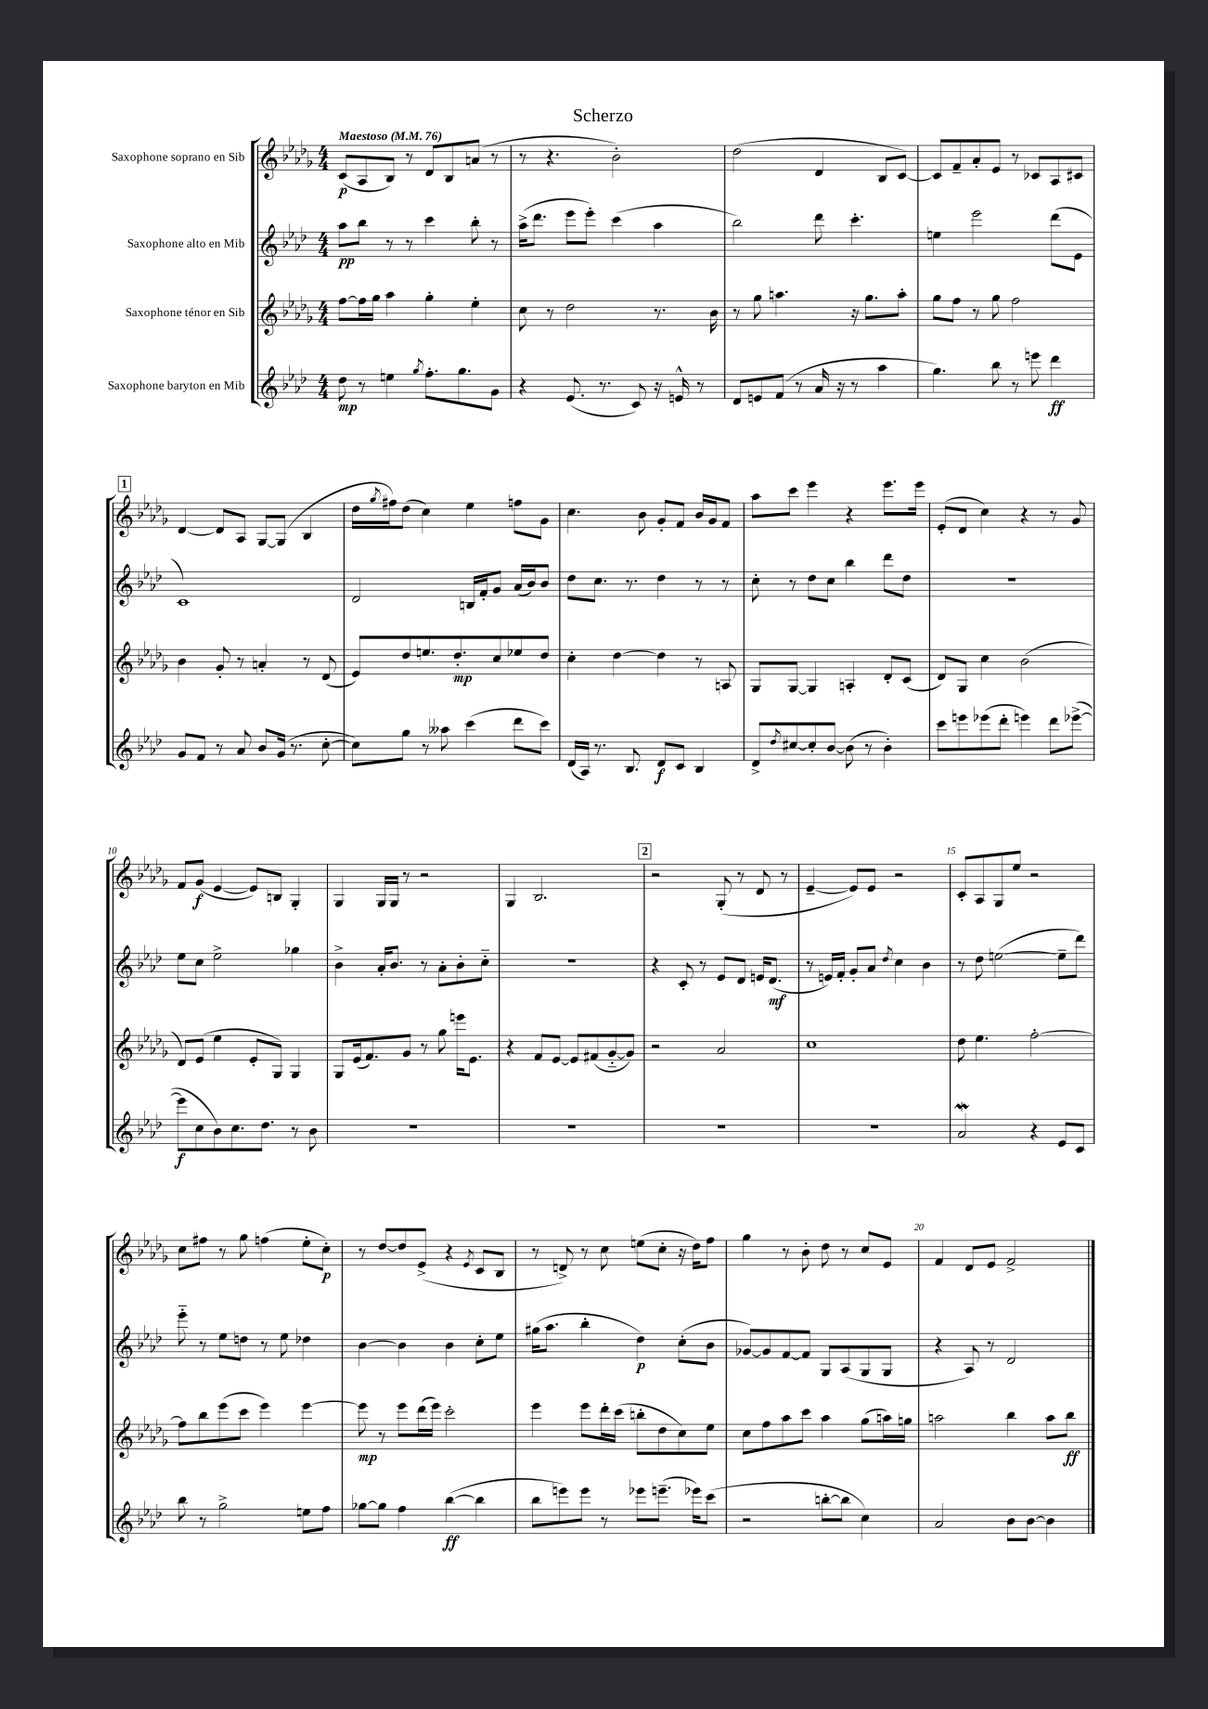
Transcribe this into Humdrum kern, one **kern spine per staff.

**kern	**kern	**kern	**kern
*staff4	*staff3	*staff2	*staff1
*clefG2	*clefG2	*clefG2	*clefG2
*k[b-e-a-d-]	*k[b-e-a-d-g-]	*k[b-e-a-d-]	*k[b-e-a-d-g-]
*M4/4	*M4/4	*M4/4	*M4/4
*MM76	*MM76	*MM76	*MM76
8dd-	[8ff	8aa-	(8c
8r	16ff]	8bb-	8A-
.	16gg-	.	.
4ee	4aa-	8r	8B-)
.	.	8r	8r
8qgg	.	.	.
8.ff'	4gg-'	4ccc	8d-
.	.	.	8B-
8.gg	.	.	.
.	4ee-'	8bb-'	(8a
8g	.	8r	8r
=	=	=	=
4r	8cc	(16aa-^	8r
.	.	8.ddd-	.
.	8r	.	4.r
(8.e-	2dd-	8eee-	.
.	.	8eee-')	.
8.r	.	.	.
.	.	(4ccc	2b-')
8c)	.	.	.
16r	8.r	4aa-	.
16e^^	.	.	.
8r	.	.	.
.	16b-	.	.
=	=	=	=
8d-	8r	2bb-)	(2dd-
8e	8gg-	.	.
(8f	4.aa	.	.
8r	.	.	.
16a-	.	8ddd-	4d-
16r	.	.	.
8r	16r	4.ccc'	.
.	8.gg-	.	.
4aa-	.	.	8B-
.	8aa'	.	[8c)
=	=	=	=
4.gg)	8gg-	4ee	8c]
.	8ff	.	8f~
.	8r	2eee-	8a-'
8bb-	8gg-	.	8e-
8r	2ff	.	8r
8eee	.	.	8c-
4ddd-	.	(8ddd-	8A-
.	.	8e-	8c#
=	=	=	=
8g	4b-	1c)	[4d-
8f	.	.	.
8r	8g-'	.	8d-]
8a-	8r	.	8A-
8b-	4a'	.	[8G-
(16g	.	.	(8G-]
8.r	.	.	.
.	8r	.	4B-
[8cc'	(8d-	.	.
=	=	=	=
8cc])	8e-)	2d-	16dd-
.	.	.	8qgg-
.	.	.	16ff#)
8gg	8dd-	.	(8dd-
8r	8.ee	.	4cc)
8aa--	.	.	.
.	8.dd-'	.	.
(4ccc	.	16B	4ee-
.	.	16f'	.
.	8cc	8g	.
8ddd-	8ee-	(16a-	8ff
.	.	16b-)	.
8ccc)	8dd-	8b-	8g-
=	=	=	=
(16d-	4cc'	8dd-	4.cc
16A-)	.	.	.
8.r	.	8.cc	.
.	[4dd-	.	.
8.B-	.	8.r	.
.	.	.	8b-
8d-	4dd-]	4dd-	8g-'
8c	.	.	8f
4B-	8r	8r	16b-
.	.	.	16g-
.	8A	8r	8f
=	=	=	=
8d-^	8G-	8cc'	8aa-
8qdd-	.	.	.
[8cc#	[8G-	8r	8ccc
8cc#']	4G-]	8dd-	4eee-
[8b-	.	8cc	.
(8b-]	4A'	4bb-	4r
8r	.	.	.
4b-')	8d-'	8ddd-	8.eee-
.	(8c	8dd-	.
.	.	.	16eee-
=	=	=	=
8ccc	8d-)	1r	(8e-'
8eee	8G-	.	8d-
(8eee-	4cc	.	4cc)
8ddd-'	.	.	.
4eee)	(2b-	.	4r
8ddd-	.	.	8r
([8eee-^	.	.	8g-
=	=	=	=
8eee-]	8d-)	8ee-	8f
8cc	(8e-	8cc	(8g-
8b-)	4ee-	2ee-^	[4e-
8.cc	.	.	.
.	8e-'	.	8e-])
8.dd-	.	.	.
.	8G-)	.	8B
8r	4G-	4gg-	4G-'
8b-	.	.	.
=	=	=	=
1r	8G-	4b-^	4G-
.	(16e-	.	.
.	8.f)	.	.
.	.	16a-'	16G-
.	.	8.b-	16G-
.	8g-	.	8r
.	8r	8r	2r
.	8gg-	8a-'	.
.	16eee	8b-'	.
.	8.e-	.	.
.	.	8cc'~	.
=	=	=	=
1r	4r	1r	4G-
.	8f	.	2.B-
.	[8e-	.	.
.	8e-]	.	.
.	(8f#	.	.
.	[8g-'~	.	.
.	8g-])	.	.
=	=	=	=
1r	2r	4r	2r
.	.	8c'	.
.	.	8r	.
.	2a-	8e-	(8G-'
.	.	8d-	8r
.	.	16e	8d-
.	.	(8.d-	.
.	.	.	8r
=	=	=	=
1r	1cc	8r	[4e-~
.	.	16e)	.
.	.	16f'	.
.	.	8g'	8e-])
.	.	8a-	8e-
.	.	8qdd-	.
.	.	4cc	2r
.	.	4b-	.
=	=	=	=
2a-	8dd-	8r	8c'
.	4.ee-	8dd-	8A-
.	.	([2ee	8G-
.	.	.	8ee-
4r	[2ff'	.	2r
8e-	.	8ee~]	.
8c	.	8ddd-)	.
=	=	=	=
8bb-	8ff]	8eee-'~	8cc
8r	8bb-	8r	8ff#
2gg^	(8eee-	8ee-	8r
.	8ccc	8dd	8gg-
.	4eee-)	8r	(4ff
.	.	8ee-	.
8ee	[4eee-	4dd-	8ee-'
8ff	.	.	8cc')
=	=	=	=
[8gg-	8eee-]	[4b-	8r
8gg-]	8r	.	[8dd-
4ff	8eee-	4b-]	8dd-]
.	(16ddd-	.	(8e-^
.	16eee-)	.	.
([4bb-	2ccc'	4b-	4r
.	.	.	8qe-
4bb-]	.	8cc'	8c
.	.	8ee-	8B-
=	=	=	=
8bb-	4eee-	(16gg#	8r
.	.	8.aa-	.
8eee)	.	.	8d^)
8eee	8eee-	4bb-'	8r
8r	16ddd-'	.	8cc
.	(16ccc	.	.
8eee-	8bb'	4dd-)	(8ee
(8.eee~	8dd-	.	8cc'
.	8cc)	(8cc'	16r
16eee-)	.	.	16dd-)
(8ccc	8ee-	8b-	8ff
=	=	=	=
2r	8cc	[8g-)	4gg-
.	8ff	8g-]	.
.	8aa-	[8f	8r
.	8ccc	8f]	8b-'
[8bb'	4aa-	8G	8dd-
8bb]	.	(8A-	8r
4cc)	(8gg-	8G	8cc
.	16aa)	8G	8e-
.	16gg	.	.
=	=	=	=
2a-	2aa	4r	4f
.	.	8A-)	8d-
.	.	8r	8e-
8b-	4bb-	2d-	2f^
[8b-	.	.	.
4b-]	8aa	.	.
.	8bb-	.	.
==	==	==	==
*-	*-	*-	*-
